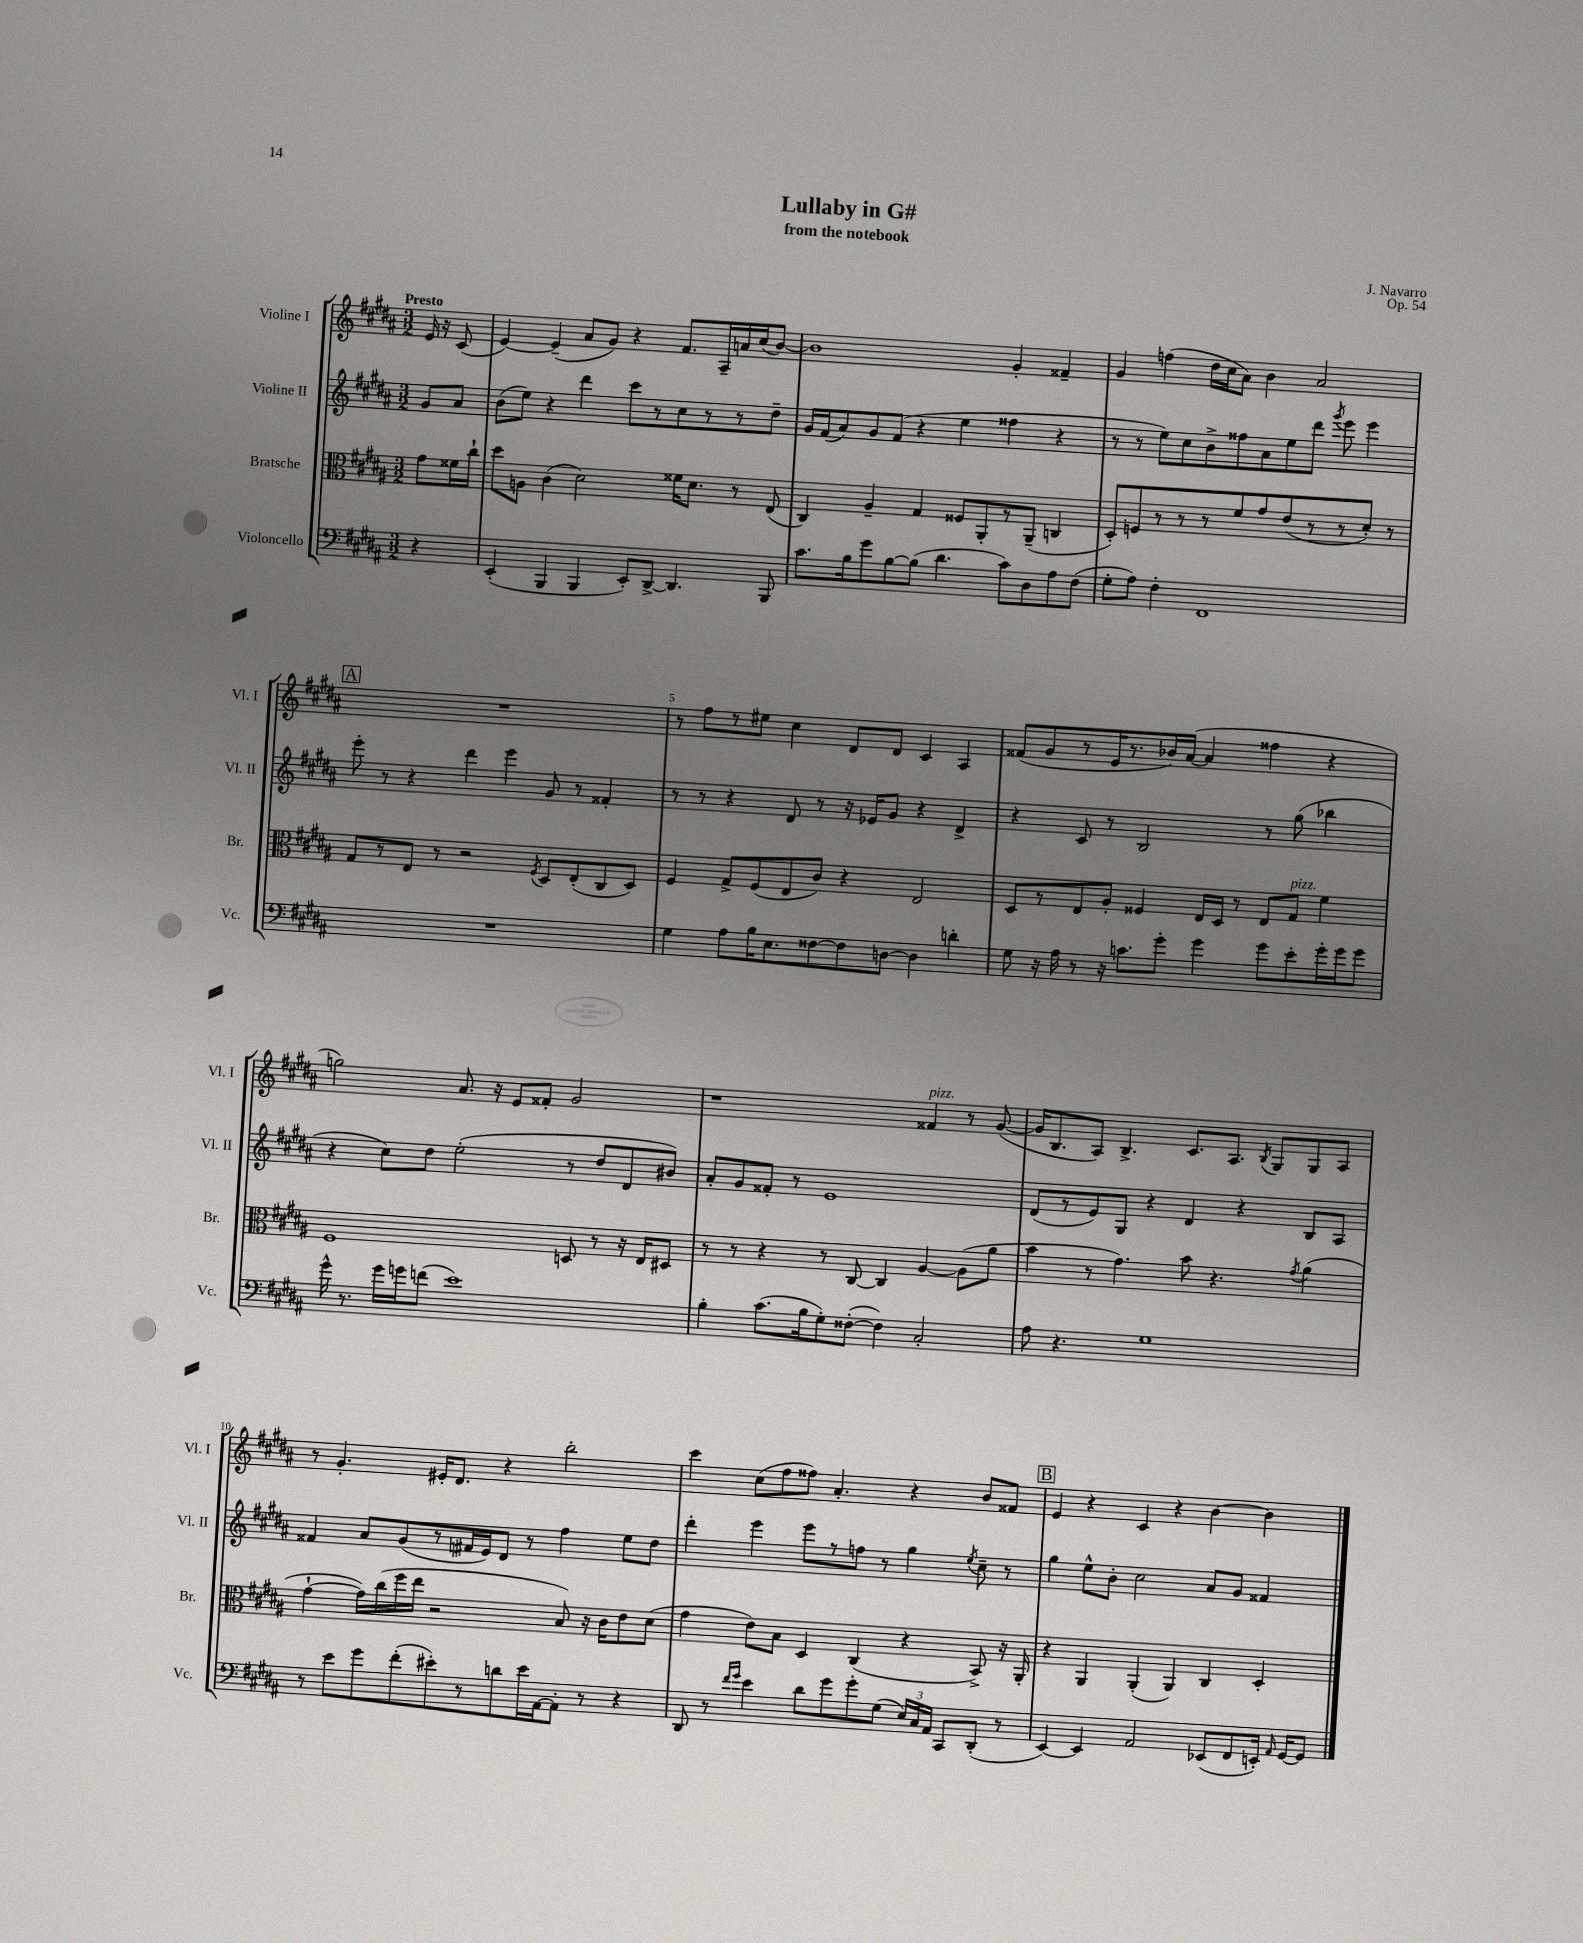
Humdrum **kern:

**kern	**kern	**kern	**kern
*staff4	*staff3	*staff2	*staff1
*clefF4	*clefC3	*clefG2	*clefG2
*k[f#c#g#d#a#]	*k[f#c#g#d#a#]	*k[f#c#g#d#a#]	*k[f#c#g#d#a#]
*M3/2	*M3/2	*M3/2	*M3/2
4r	8g#	8g#	16e
.	.	.	16r
.	16f##	8a#	(8c#
.	16cc#`	.	.
=	=	=	=
(4EE'	8dd#	(8b	[4e)
.	8A	8ee)	.
4BBB	(4c#	4r	(4e~]
4BBB	2d#)	4ddd#	8a#
.	.	.	8g#)
8EE')	.	8ccc#	4r
[8DD#^	.	8r	.
4.DD#]	16f##	8cc#	8.f#
.	8.d#	.	.
.	.	8r	.
.	.	.	16A#~
.	8r	8r	16a
.	.	.	(16cc#
8BBB	(8E	8dd#~	[8b)
=	=	=	=
8.c#	4C#)	16g#	1b]
.	.	(16f#	.
.	.	8a#)	.
16B	.	.	.
8g#	4A#~	8g#	.
[8B	.	(8f#	.
(8B]	4G#	4r	.
4.d#	.	.	.
.	8F##	4ee	.
.	8AA#'	.	.
8c#)	8r	4ff##	4g#'
8D#	(8AA#~	.	.
8A#	4C	4r	4f##~
(8F#	.	.	.
=	=	=	=
8G#'	8D#')	8r	4g#
8A#)	8F	8r	.
4F#'	8r	8ee)	(4ff
.	8r	8cc#	.
1FF#	8r	8b^	16dd#
.	.	.	16cc#
.	8f#	8ff##	8a#)
.	8g#	8a#	4b
.	(8e	8ee	.
.	8r	8ddd#	2a#
.	.	8qggg#	.
.	8r	8eee	.
.	8d#')	4eee	.
.	8r	.	.
=	=	=	=
1.r	8G#	8eee'	1.r
.	8r	8r	.
.	8E	4r	.
.	8r	.	.
.	2r	4ddd#	.
.	.	4eee	.
.	8qF#	.	.
.	8D#	8g#	.
.	(8E'	8r	.
.	8C#	4f##'	.
.	8D#)	.	.
=	=	=	=
4G#	4F#	8r	8r
.	.	8r	8ff#
8A#	8G#^	4r	8r
16B	(8F#	.	8ee#
8.E	.	.	.
.	8E	8d#	4cc#
[8F##	8c#)	8r	.
8F##]	4r	16r	8d#
.	.	16e-	.
[8D	.	8g#	8d#
4D]	2E	4r	4c#
4d'	.	4d#^	4A#
=	=	=	=
8G#	8D#	4r	(8f##
16r	8r	.	8g#
16A#	.	.	.
8r	8E	8c#	8r
16r	8A#'	8r	16e
8.c	.	.	8.r
.	4F##	2B	.
8g#'	.	.	16b-)
.	.	.	([16a#
4g#	16E	.	4a#]
.	16D#	.	.
.	8r	.	.
8g#	8E	8r	4ff##
8e'	8G#	(8gg#	.
16g#'	4f#	4bb-	4r
16g#	.	.	.
8g#	.	.	.
=	=	=	=
16g#^^	1F#	4r	2gg)
8.r	.	.	.
16g#	.	8cc#)	.
16g	.	.	.
(8f	.	8dd#	.
1e)	.	(2ee'	8.a#
.	.	.	16r
.	.	.	8e
.	.	.	8f##'
.	8D	8r	2g#
.	8r	8dd#	.
.	16r	8d#	.
.	16E	.	.
.	8D#	8b#)	.
=	=	=	=
4B'	8r	8a#'	1r
.	8r	8g#	.
(8.c#	4r	8f##'	.
.	.	8r	.
16B	.	.	.
8G#')	8r	1e	.
([8F##'	[8C#	.	.
4F##])	4C#]	.	.
2C#'	[4A#	.	4f##
.	(8A#]	.	8r
.	8a#	.	([8g#
=	=	=	=
8A#	4b	(8d#	16g#]
.	.	.	8.B
4.r	.	8r	.
.	8r	8e)	8A#)
.	4.g#)	8G#	4.B^
1G#	.	4r	.
.	8b	4d#	8.c#
.	4.r	.	.
.	.	.	8.A#
.	.	4r	.
.	.	.	8qB
.	.	.	8G#
.	8qg#	.	.
.	(4a#	8B	8G#
.	.	8A#	8A#
=	=	=	=
8r	[4g#`	4f##	8r
8e	.	.	4.g#'
8g#	16g#])	8a#	.
.	(16cc#	.	.
(8f#'	16ff#	(8g#	.
.	16ee	.	.
8e#')	2r	8r	16e#'
.	.	.	8.d#
8r	.	16f#	.
.	.	16e)	.
8d	.	8d#	4r
16e#	.	8r	.
[16AA#	.	.	.
8AA#']	8B)	4ff#	2bb'
8r	16r	.	.
.	16c#	.	.
4r	8e	8ee	.
.	(8d#	8dd#	.
=	=	=	=
8DD#	4g#	4ddd#'	4ccc#
8r	.	.	.
16qqf#	.	.	.
16qqg#	.	.	.
4e	8e)	4eee	(8cc#
.	8B	.	8ff#
8d#	4D#	8eee	8ff##)
8g#	.	8r	4.a#'
8g#'	(4C#	8ff	.
(8G#	.	8r	.
24E)	4r	4gg#	4r
24C#	.	.	.
24AA#	.	.	.
8CC#	.	.	.
.	.	8qee	.
(8DD#'	8BB^)	8cc#~	8b
8r	16r	8r	8f##
.	16AA#'	.	.
=	=	=	=
[4EE)	4r	4gg#	4e
4EE]	4AA#	8ee^^	4r
.	.	8b'	.
2AA#	(4AA#'	2cc#	4c#
.	4AA#)	.	4r
(8EE-	4C#	8a#	[4b
8FF#	.	8g#	.
16EE')	4D#'	4f##	4b]
16qqAA#	.	.	.
[16GG#	.	.	.
8GG#]	.	.	.
==	==	==	==
*-	*-	*-	*-
